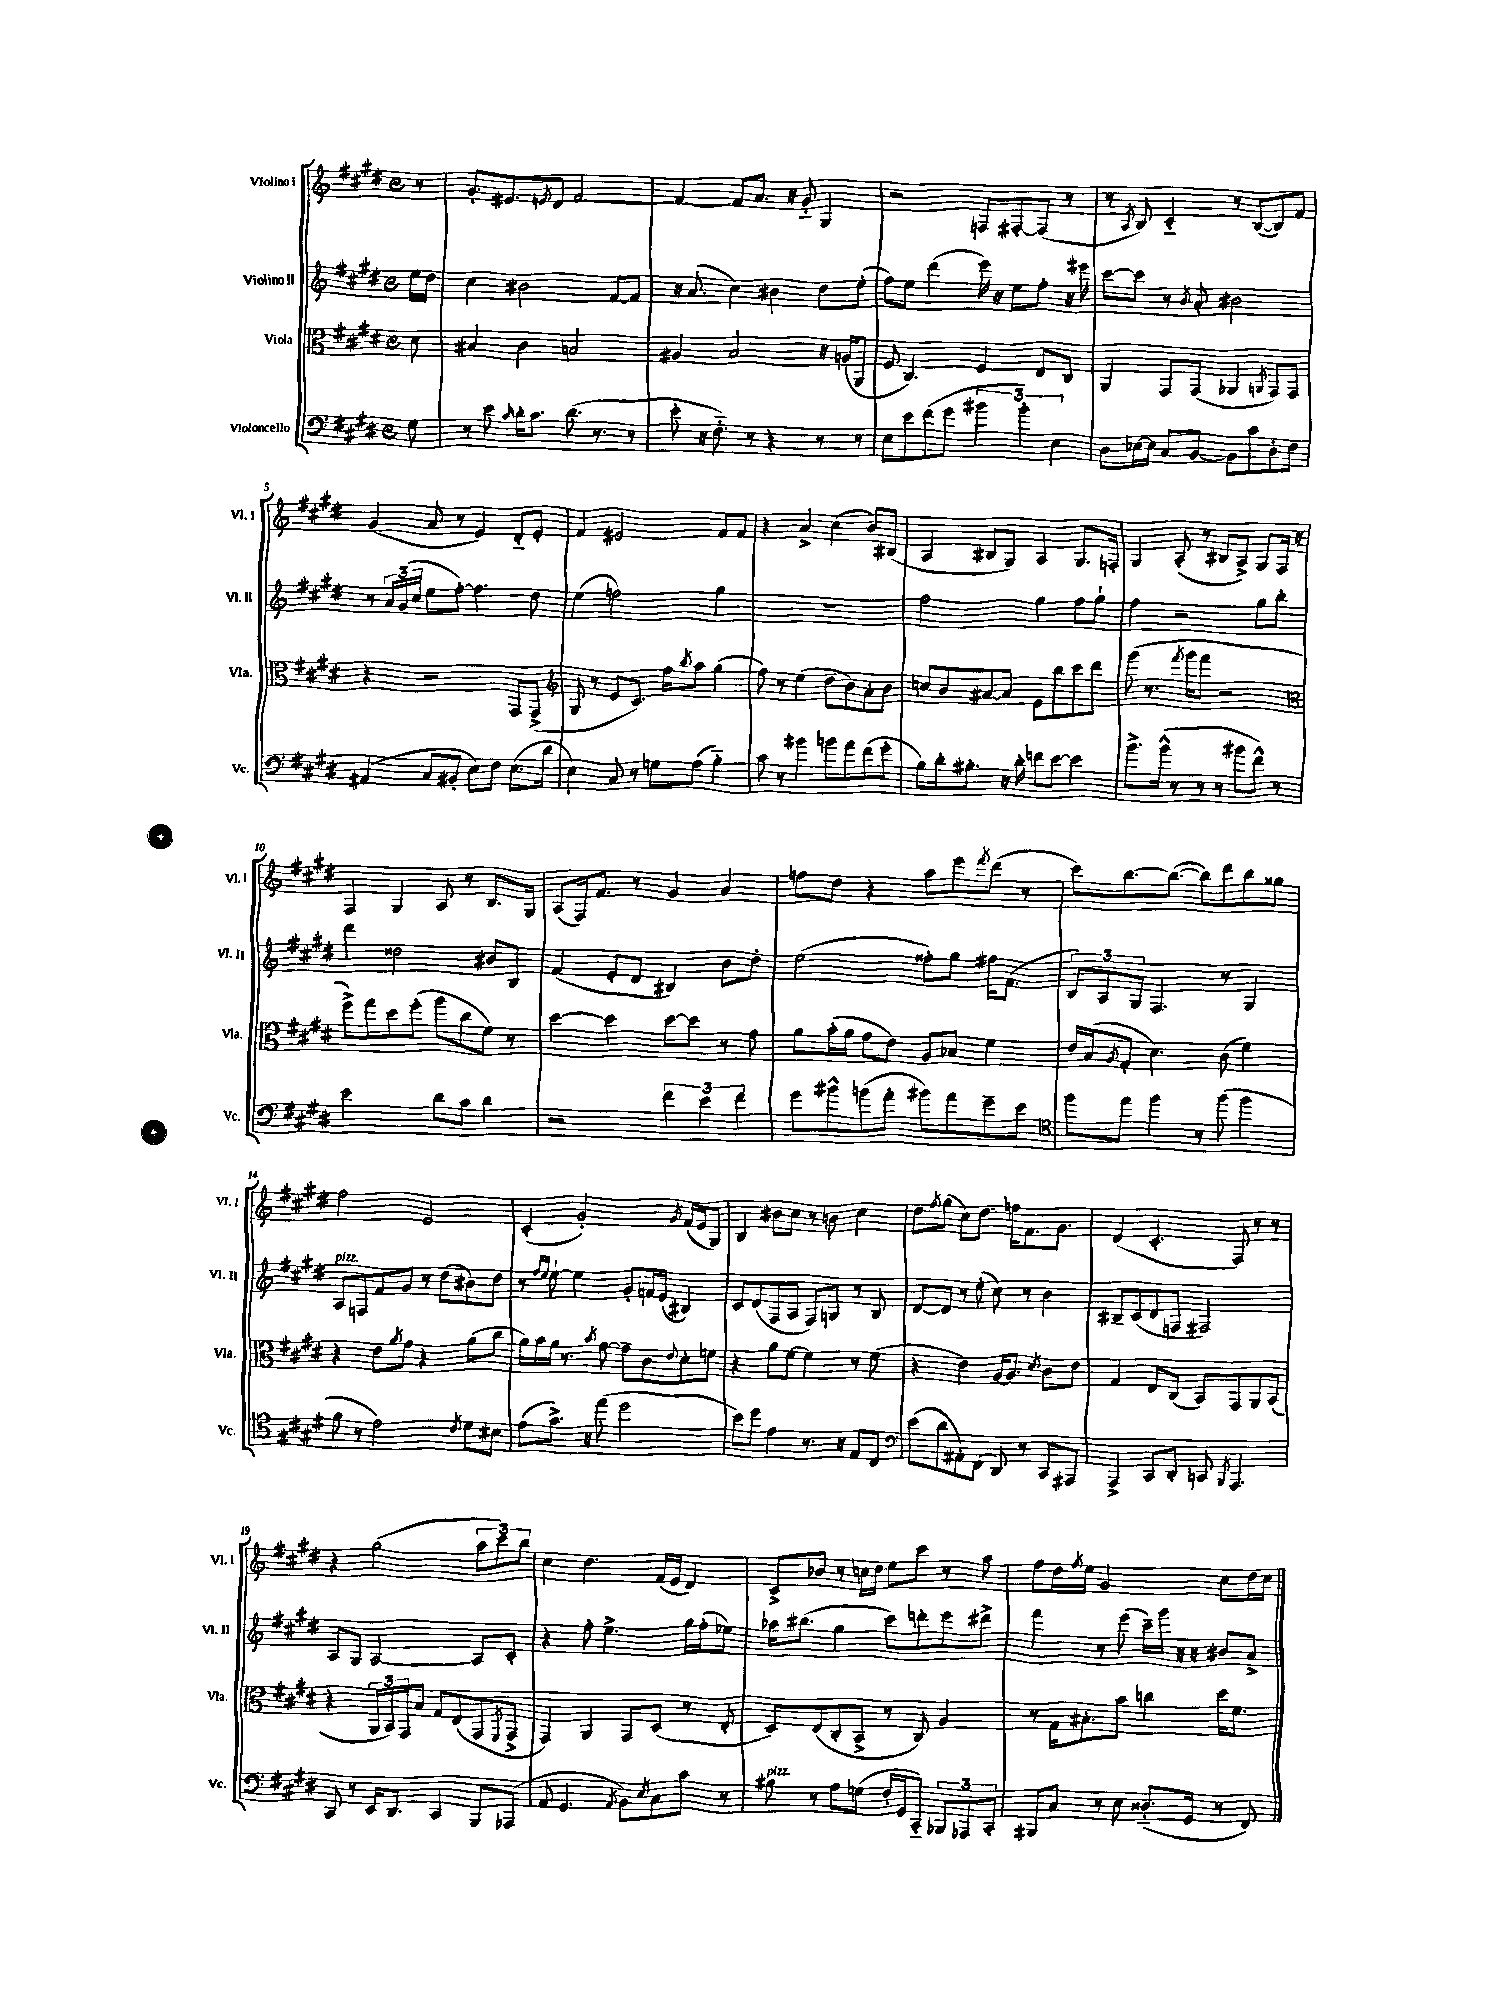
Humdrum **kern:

**kern	**kern	**kern	**kern
*part4	*part3	*part2	*part1
*staff4	*staff3	*staff2	*staff1
*I"Violoncello	*I"Viola	*I"Violino II	*I"Violino I
*I'Vc.	*I'Vla.	*I'Vl. II	*I'Vl. I
*clefF4	*clefC3	*clefG2	*clefG2
*k[f#c#g#d#]	*k[f#c#g#d#]	*k[f#c#g#d#]	*k[f#c#g#d#]
*M4/4	*M4/4	*M4/4	*M4/4
*met(c)	*met(c)	*met(c)	*met(c)
=	=	=	=
8G#\	8d#\	16ee\LL	8r
.	.	16dd#\JJ	.
=1	=1	=1	=1
8r	4B#X/	4cc#\	8.g#'/L
8e\	.	.	.
.	.	.	8.e#X/
16qqc#/	.	.	.
16d#'\KL	4c#\	2b#X\	.
8.c#\J	.	.	.
.	.	.	8qen/
.	.	.	8d#/J
(8.d#\	2Bn/	.	[2f#/
8.r	.	.	.
.	.	[8f#/L	.
8r	.	8f#/J]	.
=2	=2	=2	=2
8e'\	4A#X/	16r	4f#/_
.	.	(8.a/	.
16r	.	.	.
8.F#\)	.	.	.
.	2B/	4cc#\)	8f#/L]
8r	.	.	8.a/J
4r	.	4b#X\	.
.	.	.	16r
.	.	.	8g#/
8r	16r	8dd#\L	4G#/
.	(16An/KL	.	.
8r	8AA/J	(8ee'\J	.
=3	=3	=3	=3
8E\L	8F#/	8ff#\L)	2r
8e\	4.C#/)	8ee\J	.
(8f#\	.	(4ddd#\	.
8g#\J	.	.	.
6b#X\	4F#/	16eee\)	8Fn/L
.	.	16r	.
.	.	8ee\L	[8F#X'/
6b#'\)	.	.	.
.	8E/L	8ff#'\J	(8F#/J]
6E\	.	.	.
.	8C#/J	16r	8r
.	.	16eee#X\	.
=4	=4	=4	=4
8D#\L	4AA/	[8ccc#\L	8r
.	.	.	8qA/
[16E-X\L	.	8ccc#\J]	8B/)
16E-\JJ]	.	.	.
8C#/L	8GG#/L	8r	4c#/
.	.	8qb/	.
[8BB/J	(8GG#/J	8a'/	.
8BB\L]	4AA-X/	2b#X\	8r
8c#\	.	.	([8B/L
.	8qAAn/	.	.
8D#'\	8GG#/L)	.	8B/])
8F#\J	8GG#/J	.	8f#/J
!!LO:LB:g=z
=5	=5	=5	=5
(4AA#X/	4r	8r	(4g#/
.	.	24a/LL	.
.	.	(24g#/	.
.	.	24cc#/JJ	.
8C#/L	2r	8ee\L	8a/
8BB#X'/J	.	[8ff#'\J)	8r
8E\L)	.	4.ff#\]	4e/)
8F#\J	.	.	.
(8.E\L	8GG#/L	.	8d#/L
.	(8GG#^/J	8dd#\	8e'/J
16d#\Jk	.	.	.
=6	=6	=6	=6
*	*clefG2	*	*
4E\)	8G#/	(4ee\	4f#/
.	8r	.	.
8C#/	8e/L	2ffn\)	2e#X/
8r	8.c#/J)	.	.
8Gn\L	.	.	.
.	16ff#\KL	.	.
.	8qbb/	.	.
(8A\J	8aa\J	.	.
4B\)	(4gg#\	4gg#\	8f#/L
.	.	.	8f#/J
=7	=7	=7	=7
8c#\	8ff#\)	1r	4r
8r	8r	.	.
4b#X\	(4ee\	.	4a^/
8bn\L	8dd#\L	.	(4cc#\
8a\	8b\)	.	.
(8f#\	8a'\	.	8b/L)
8g#'\J	8b\J	.	(8B#X/J
=8	=8	=8	=8
8B\L)	8ccn/L	2ff#\	4A/
16d#'\k	8b/	.	.
8.B#X'\J	.	.	.
.	[8a#X/	.	8B#X/L
16r	8a#/J]	.	8G#/J)
16d#'\	.	.	.
8fn\L	8e\L	4gg#\	4A/
[8e\J	8bb\	.	.
4e\]	8ccc#\	8ff#\L	8.G#/L
.	8ddd#\J	8gg#`\J	.
.	.	.	16Fn'/Jk
=9	=9	=9	=9
8.b^\L	(8ggg#\	4ff#\	4G#/
.	8.r	.	.
(16b^^\Jk	.	.	.
8r	.	2r	(8A'/
.	8qfff#/	.	.
.	16ggg#\KL	.	.
8r	8fff#\J	.	8r
8r	2r	.	8B#X/L
8b#X\L	.	.	8A^/J)
8f#^^\J)	.	8gg#\L	8G#/L
8r	.	8bb'\J	16F#/Jk
.	.	.	16r
!!LO:LB:g=z
=10	=10	=10	=10
*	*clefC3	*	*
2e\	8ff#^\L)	4ddd#\	4F#/
.	8gg#\	.	.
.	8dd#\	2dd##X\	4G#/
.	(8ff#'\J	.	.
8d#\L	8aa\L	.	8A/
8c#\J	8cc#\	.	8r
4d#\	8f#\J)	8b#X/L	8.B/L
.	8r	8B/J	.
.	.	.	16G#/Jk
=11	=11	=11	=11
2r	[4dd#\	(4f#/	(8A/L
.	.	.	16F#/k)
.	.	.	8.f#/J
.	4dd#\]	8e'/L	.
.	.	8d#/J	8r
6f#\	[8dd#\L	4B#X/)	4g#/
.	8dd#\J]	.	.
6e\	.	.	.
.	8r	8b\L	4a/
6f#\	.	.	.
.	8g#\	8dd#'\J	.
=12	=12	=12	=12
8g#\L	8a\L	(2ee\	8ffn\L
8b#X^^\	(16b'\L	.	8dd#\J
.	16a\JJ	.	.
(8bn\	8g#\L	.	4r
8a'\J	8e\J)	.	.
8b#X\L)	8A/L	8ff##X'\L)	8aa\L
8a\	8B-X/J	8gg#\J	8eee\
.	.	.	8qfff#/
8g#~\	4f#\	16ff#X\KL	(8ddd#\J
.	.	(8.f#\J	.
8e\J	.	.	8r
=13	=13	=13	=13
*clefC4	*	*	*
8ff#\L	16e/LL	12B/L)	8ccc#\L)
.	(16B/J	.	.
.	.	12A/	.
.	8qA/	.	.
8ee\J	8G#'/J	.	[8.bb\
.	.	12G#/J	.
4ff#\	4.d#\)	4.F#/	.
.	.	.	(8.bb\J_
8r	.	.	8bb\L])
(8ff#\	(8c#\	8r	8ddd#\
4ff#\	4f#\)	4G#/	8bb\
.	.	.	8gg##X\J
!!LO:LB:g=z
=14	=14	=14	=14
!	!	!LO:TX:a:i:t=pizz.	!
8f#\	4r	8A/L	2ff#\
8r	.	8Fn/	.
2e\)	8e\L	8f#/	.
.	8qa/	.	.
.	8g#\J	8g#/J	.
.	4r	8r	2e/
.	.	(8dd#\L	.
8qc#/	.	.	.
8d#\L	(8a\L	8b#X\)	.
8B#X\J	8cc#\J	8dd#\J	.
=15	=15	=15	=15
(8e\L	16a\LL)	8r	(4c#'/
.	16b\	.	.
.	.	16qqff#/LL	.
.	.	16qqee/JJ	.
8.g#^\J)	16a\JJ	[8ee`\	.
.	8.r	.	.
.	.	4ee\]	2g#'/)
16r	.	.	.
.	8qb/	.	.
(8ee\	[8g#\	.	.
2dd#\	8g#~\L]	8g#'/L	.
.	8c#\	16fn/L	.
.	.	(16e/JJ	.
.	8qqe/	.	8qg#/
.	8d#'\	4B#X/)	(16f#/LL
.	.	.	16e/J
.	8fn\J	.	8G#/J)
=16	=16	=16	=16
8b\L)	4r	8c#/L	4B/
8dd#\J	.	(8d#/	.
4e\	8a\L	8F#/	8b#X\L
.	[8f#\J	8A/J	8cc#\J
8.r	4f#\]	8F#/L)	8r
.	.	8Gn/J	8bn\
16r	.	.	.
8E/L	8r	8r	4cc#\
8C#/J	(8f#\	8B/	.
=17	=17	=17	=17
*clefF4	*	*	*
(8e\L	4r	[8d#/L	8dd#\L
.	.	.	8qff#/
8d#\	.	8d#/J]	(8gg#\J
8AA#X'\)	4e\)	8r	8cc#\L)
(8FF#\J	.	(8ee'\	8.dd#\J
8DD#/)	[16A/KL	8cc#\)	.
.	8.A/J]	.	16ffn\KL
8r	.	8r	8.f#\
.	8qd#/	.	.
8CC#/L	8c#\L	4b\	.
.	.	.	8.g#\J
8AAA#X/J	8e\J	.	.
=18	=18	=18	=18
4AAA^/	4G#/	8B#X~/L	(4d#/
.	.	(8c#/	.
8CC#/L	8E/L	8d#/	4.c#'/
8DD#'/J	(8C#/J	8Fn/J	.
8CCn/	8BB/L)	2F#X/)	.
8qBBB/	.	.	.
4.AAA/	8GG#/	.	8F#/)
.	8AA/	.	8r
.	(8BB/J	.	8r
!!LO:LB:g=z
=19	=19	=19	=19
8CC#/	4r	8A/L	4r
8r	.	8G#/J	.
16EE/KL	24AA/LL	[2A/	(2gg#\
.	24BB/)	.	.
8.DD#/J	.	.	.
.	24GG#/J	.	.
.	8B/J	.	.
4CC#/	8G#/L	.	.
.	(8E/	.	.
8BBB/L	8GG#/	8A/L]	12aa\L
.	.	.	12ccc#\)
.	8qFF#/	.	.
(8AAA-X/J	8GG#^/J	8c#'/J	.
.	.	.	12bb\J
=20	=20	=20	=20
8AA/	4GG#/)	4r	4cc#\
4.GG#/	.	.	.
.	4AA/	8ff#'\	4.dd#\
.	.	4.ee^\	.
8qAA/	.	.	.
8BB\L)	8GG#/L	.	.
8qE/	.	.	.
8C#\	(8D#/J	.	(16f#/LL
.	.	.	16e/JJ
8c#\J	8r	16gg#\LL	4d#/)
.	.	(16ff#'\J	.
8r	8E'/	8ee-X\J)	.
=21	=21	=21	=21
!LO:TX:a:i:t=pizz.	!	!	!
8B#X\	8D#/L)	16aa-X\KL	8c#^/L
.	.	(8.bb#X\J	.
8r	(8E/	.	8b-X/J
8A\L	8C#'/	4gg#\	8r
(8Gn\J	8BB^/J	.	16ccn\LL
.	.	.	16dd#\JJ
16F#'/LL	8r	8ccc#\L)	8ee\L
16GG#/J	.	.	.
8CC#/J)	8C#/)	8dddn'\	8ccc#\J
12BBB-X/L	4A/	8eee\	8r
12AAA-X/	.	.	.
.	.	8ddd#X^\J	8aa\
12CC#'/J	.	.	.
=22	=22	=22	=22
8BBB#X/L	8r	4fff#\	8ff#\L
8C#/J	16G#\KL	.	16dd#\L
.	.	.	8qff#/
.	8.B#X'\	.	16ee\JJ
8r	.	8r	2g#/
8E\	8b\J	(8eee\	.
(8.D##X/L	4ccn\	16ccc#~\LL)	.
.	.	16ggg#\JJ	.
.	.	16r	.
16GG#/Jk	.	16r	.
8r	16dd#\KL	8b#X/L	8cc#\L
.	8.f#\J	.	.
8FF#/)	.	8a^/J	16dd#\L
.	.	.	16cc#\JJ
==	==	==	==
*-	*-	*-	*-
